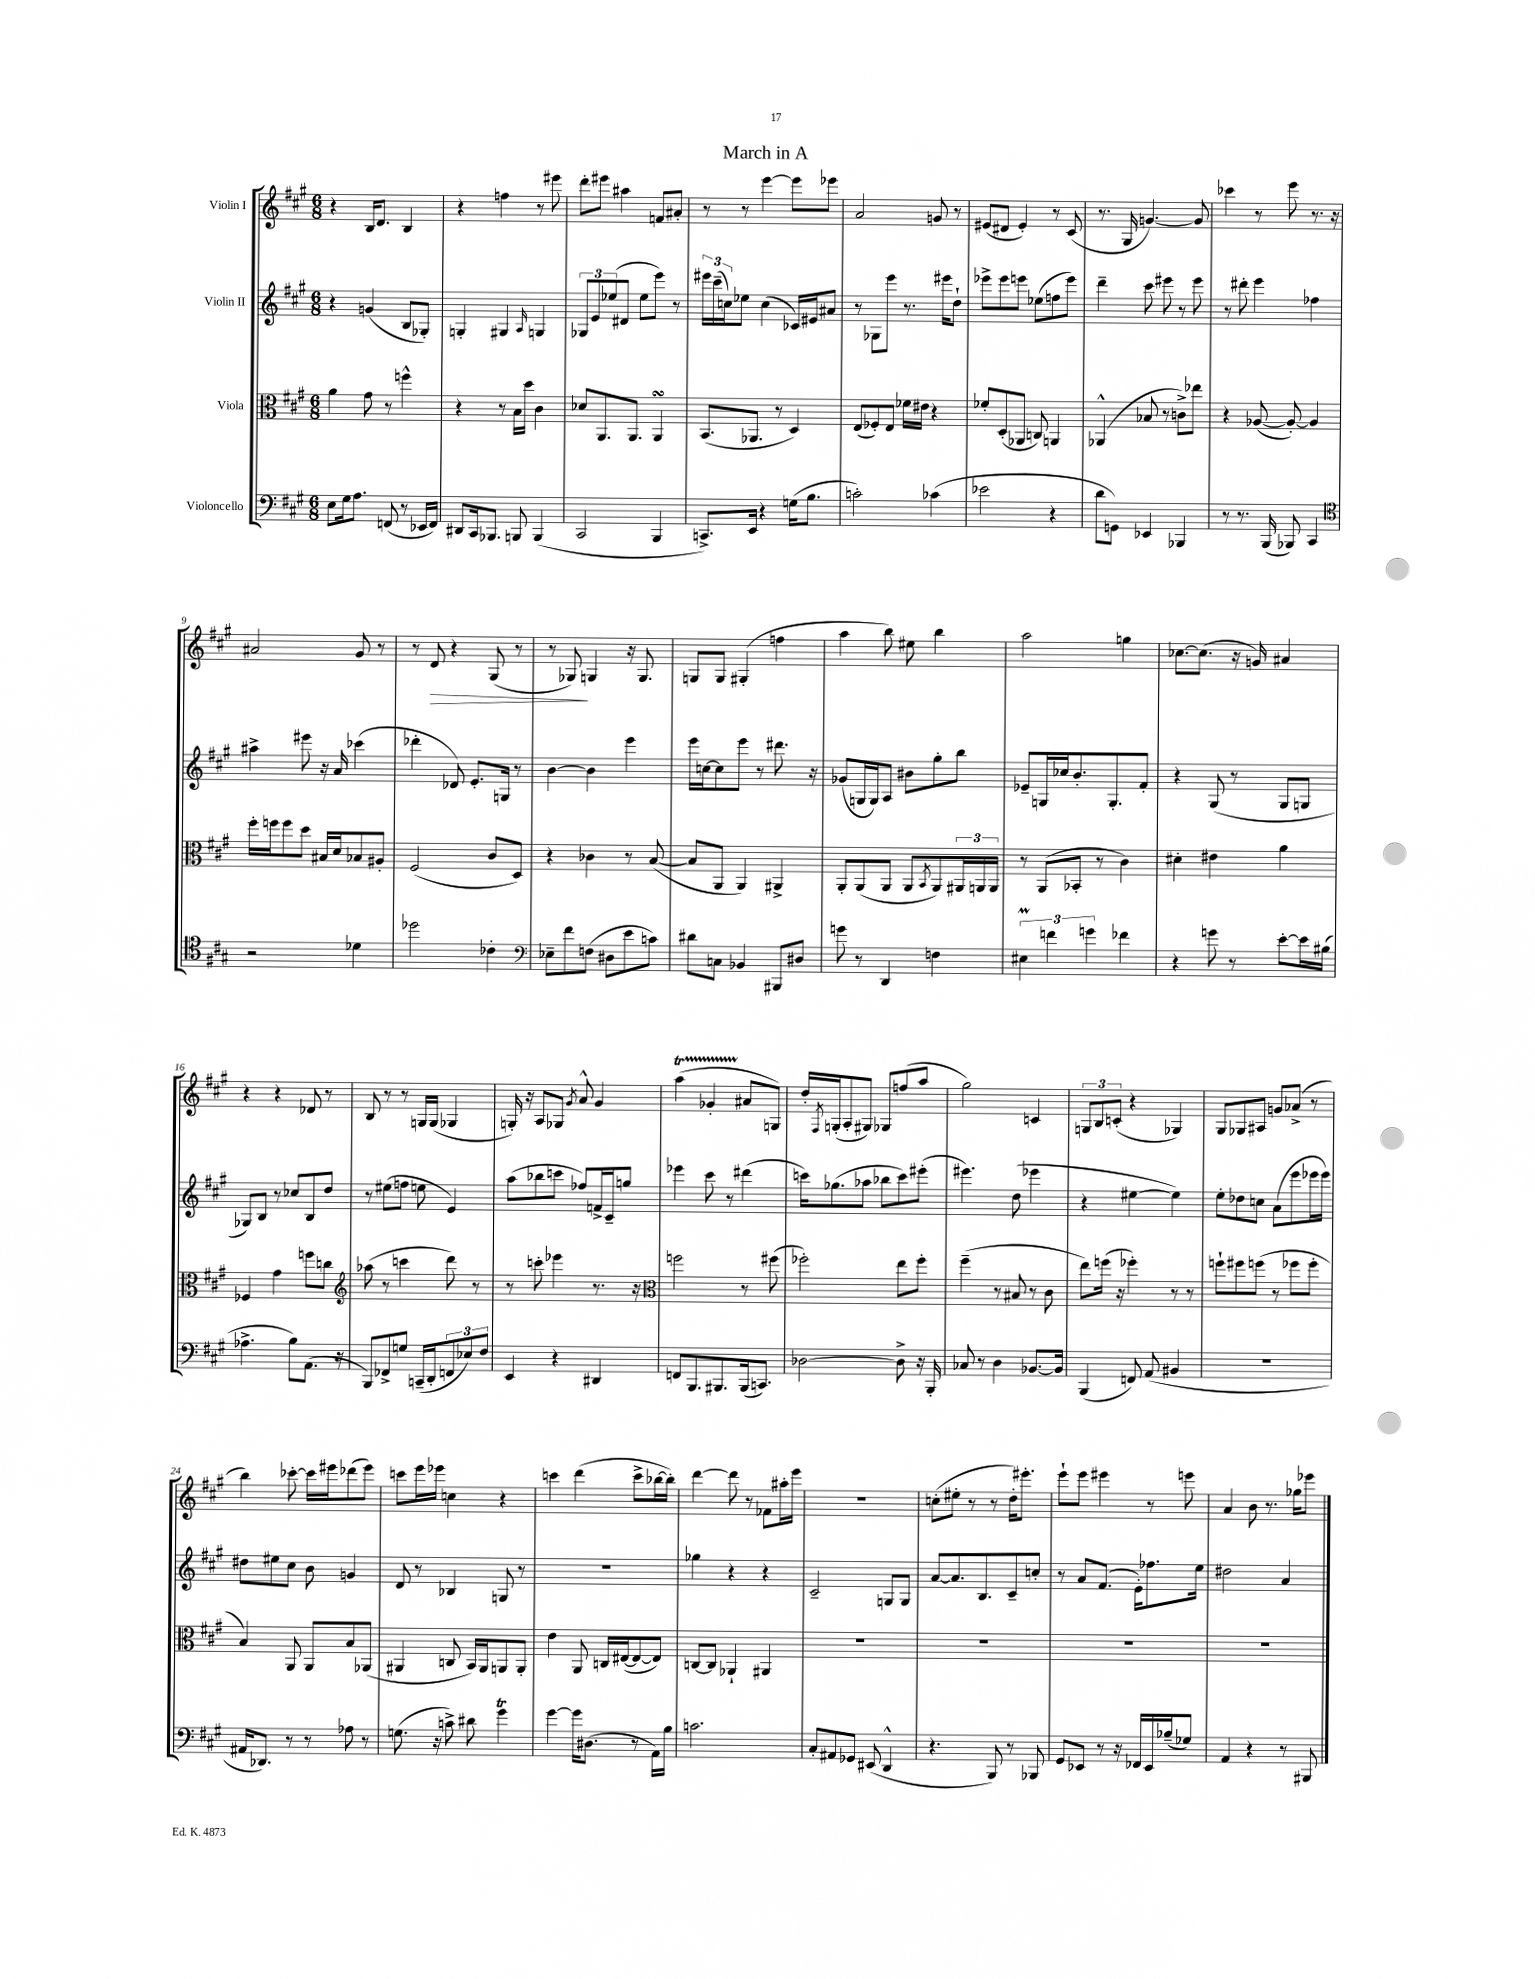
\header { title = "March in A" }
<<
\new StaffGroup <<
\new Staff = "s0" \with { instrumentName = "Violin I" } {
    \clef treble \key a \major \numericTimeSignature \time 6/8
    r4 b16 d'8. b4 |
    r4 f''4 r8 eis'''8 |
    d'''8-. eis'''8 ais''4 f'8 ais'8-. |
    r8 r8 e'''4~ e'''8 ees'''8 |
    a'2 g'8 r8 |
    eis'8( dis'8 eis'4-.) r8 cis'8( |
    r8. gis16 g'4.~) g'8 |
    ces'''4 r8 e'''8 r8. r16 |
    ais'2 gis'8 r8 |
    r8 d'8\> r4 gis8( r8 |
    r8 ges8\!) g4 r16 g8. |
    g8 g8 gis4-.( f''4 |
    a''4 b''8) eis''8 b''4 |
    a''2 g''4 |
    ces''8.~ ces''8.( r16 g'16) ais'4 |
    r4 r4 des'8 r8 |
    b8 r8 r8 g16 g16( ges4 |
    g16-.) r16 a8 ges8 \acciaccatura { gis'8 } a'8-^ gis'4 |
    a''4\startTrillSpan( ges'4-. ais'8\stopTrillSpan g8) |
    d''16-. \acciaccatura { fis8 } g16-.( a8-. gis8) ges8 f''8( a''8 |
    gis''2) c'4 |
    \tuplet 3/2 { g8 b8 c'8-.( } r4 ges4) |
    gis8 ges8 ais8 g'8 aes'8->( r8 |
    b''4) ces'''8~-. ces'''16 eis'''16 des'''8( eis'''8) |
    c'''8 e'''16 ees'''16 c''4 r4 |
    c'''4 d'''4( c'''8-> bes''16~ bes''16-.) |
    d'''4~ d'''8 r8 fes'8 ais''16-. e'''16 |
    r2. |
    c''8-.( eis''8-. r8 r8 d''16-.) eis'''8.-. |
    e'''8-! e'''8 eis'''4 r8 e'''8 |
    a'4 b'8 r8. ges''16 ees'''8 \bar "|." |
}
\new Staff = "s1" \with { instrumentName = "Violin II" } {
    \clef treble \key a \major \numericTimeSignature \time 6/8
    r4 g'4( b8 ges8-.) |
    g4-. gis4 \grace { a16 } g4 |
    \tuplet 3/2 { ges8 e'8 ees''8( } dis'8 ees''8 e'''8) r8 |
    \tuplet 3/2 { eis'''16 cis'''16--( c''16) } ees''8 c''4( ces'16) eis'16 ais'8 |
    r8 ges8 e'''8 r8. eis'''16 d''8-! |
    ees'''8-> ees'''8 e'''8 ees''8( f''8 e'''8) |
    d'''4-- cis'''8 eis'''8 r8 eis'''8 |
    r8 dis'''8-. e'''4 fes''4 |
    ais''4-> eis'''8 r16 a'16 ces'''4( |
    des'''4-. des'8) e'8.-. g16 r8 |
    b'4~ b'4 e'''4 |
    e'''16 c''16~ c''8 e'''8 r8 dis'''8. r16 |
    ges'8( g16 g16) a8 bis'8 gis''8-. b''8 |
    ees'8-- g16 ces''16 b'8.-. g8.-. fis'8-. |
    r4 gis8( r8 gis8 g8 |
    ges8) b8 r8 ces''8 b8 d''8 |
    r8 eis''8( f''8 e''8 e'4) |
    a''8( bes''8 c'''8 fes''8) f'16-> cis'16-- g''8 |
    ees'''4 cis'''8 r8 dis'''4( |
    c'''16) ges''8.( aes''8 bes''8 c'''8) eis'''8-.( |
    eis'''4.) d''8( ees'''4 |
    r4 eis''4~ eis''4) |
    e''8-. des''8 c''8 a'8( e'''8 ees'''16 ees'''16) |
    dis''8 eis''8 cis''8 b'8 g'4 |
    d'8 r8 bes4 g8 r8 |
    R2. |
    ges''4 r4 r4 |
    cis'2-- g8 g8 |
    a'8~ a'8. b8. cis'8-- c''8-. |
    r8 a'8 fis'8.( e'16-.) fes''8. e''16 |
    dis''2 a'4 \bar "|." |
}
\new Staff = "s2" \with { instrumentName = "Viola" } {
    \clef alto \key a \major \numericTimeSignature \time 6/8
    a'4 gis'8 r8 f''4-^ |
    r4 r8 b16 d''16 cis'4 |
    des'8 a,8. a,8. a,4\turn |
    b,8.( aes,8. r8 d4) |
    e8( fes8-.) e8 fes'16 eis'16 r4 |
    fes'8-. d8-.( aes,8 c8) a,4 |
    aes,4-^( bes8 r8 c'8->) ees''8 |
    r4 aes8~( aes8~-.) aes4 |
    fis''16-. f''16 f''8 d''8 bis16 d'16 bes8 ais8-. |
    fis2( cis'8 d8) |
    r4 ces'4 r8 b8~( |
    b8 a,8 a,4) ais,4-> |
    a,8-. a,8( a,8 a,8 \acciaccatura { b,8 } a,8) \tuplet 3/2 { ais,16 a,16 a,16 } |
    r8 a,8( bes,8-. r8 cis'4) |
    dis'4-. eis'4 a'4 |
    fes4 gis'4 f''8 c''8 |
    \clef treble aes''8( r8 c'''4 d'''8) r8 |
    r8 c'''8-. ees'''4 r8. r16 |
    \clef alto f''2 r8 fis''8( |
    fes''2-.) e''8 fes''8-. |
    fis''4--( r8 bis8 r8 cis'8 |
    e''8) f''16( r16 fes''4-.) r8 r8 |
    f''8-! fis''8 f''8( r8 fes''8 fes''8-. |
    b4) a,8 a,8 b8 aes,8( |
    ais,4 c8 b,16) ais,16 a,8 a,8-. |
    e'4 a,8 c16 eis16~( eis8~ eis8) |
    c8~ c8 aes,4-! ais,4 |
    R2. |
    R2. |
    R2. |
    R2. \bar "|." |
}
\new Staff = "s3" \with { instrumentName = "Violoncello" } {
    \clef bass \key a \major \numericTimeSignature \time 6/8
    e8 gis16 a8. f,8( r8 ees,16 f,16) |
    dis,8 cis,16 bes,,8. b,,8 b,,4( |
    cis,2 b,,4 |
    c,8.->) e,16 r4 g16( b8. |
    c'2-.) ces'4( |
    ees'2 r4 |
    d'8 g,8) ees,4 bes,,4 |
    r8 r8. b,,16( bes,,8) cis,4 |
    \clef tenor r2 des'4 |
    des''2 ces'4-. |
    \clef bass ees8-- fis'8 f8( dis8 e'8 c'8) |
    dis'8 c8 bes,4 bis,,8 dis8 |
    g'8 r8 d,4 f4 |
    \tuplet 3/2 { eis4\prall f'4 g'4 } fes'4 |
    r4 g'8 r8 e'8~-. e'16 bis16( |
    aes4.-> b8) a,8.( r16 |
    b,,8) fes,8-> g8 c,16--( d,16-. \tuplet 3/2 { f,8 ees8) fis8 } |
    e,4 r4 dis,4 |
    f,8 b,,8. bis,,8. bis,,16( c,8.) |
    des2~ des8-> r16 b,,16-. |
    ces8 r8 d4 bes,8.~ bes,16 |
    b,,4( f,8) a,8( bis,4 |
    R2. |
    ais,16 des,8.) r8 r8 aes8 r8 |
    g8.( r16 c'8->) dis'8 gis'4\trill |
    gis'4~ gis'16 dis8.( r8 a,16) b16 |
    c'2. |
    cis8-. ais,8 ges,8 eis,8( d,4-^ |
    r4. b,,8) r8 bes,,8 |
    gis,8 ees,8 r8 r16 fes,16 ees,16 bes16--( ges8) |
    a,4 r4 r8 bis,,8 \bar "|." |
}
>>
>>
